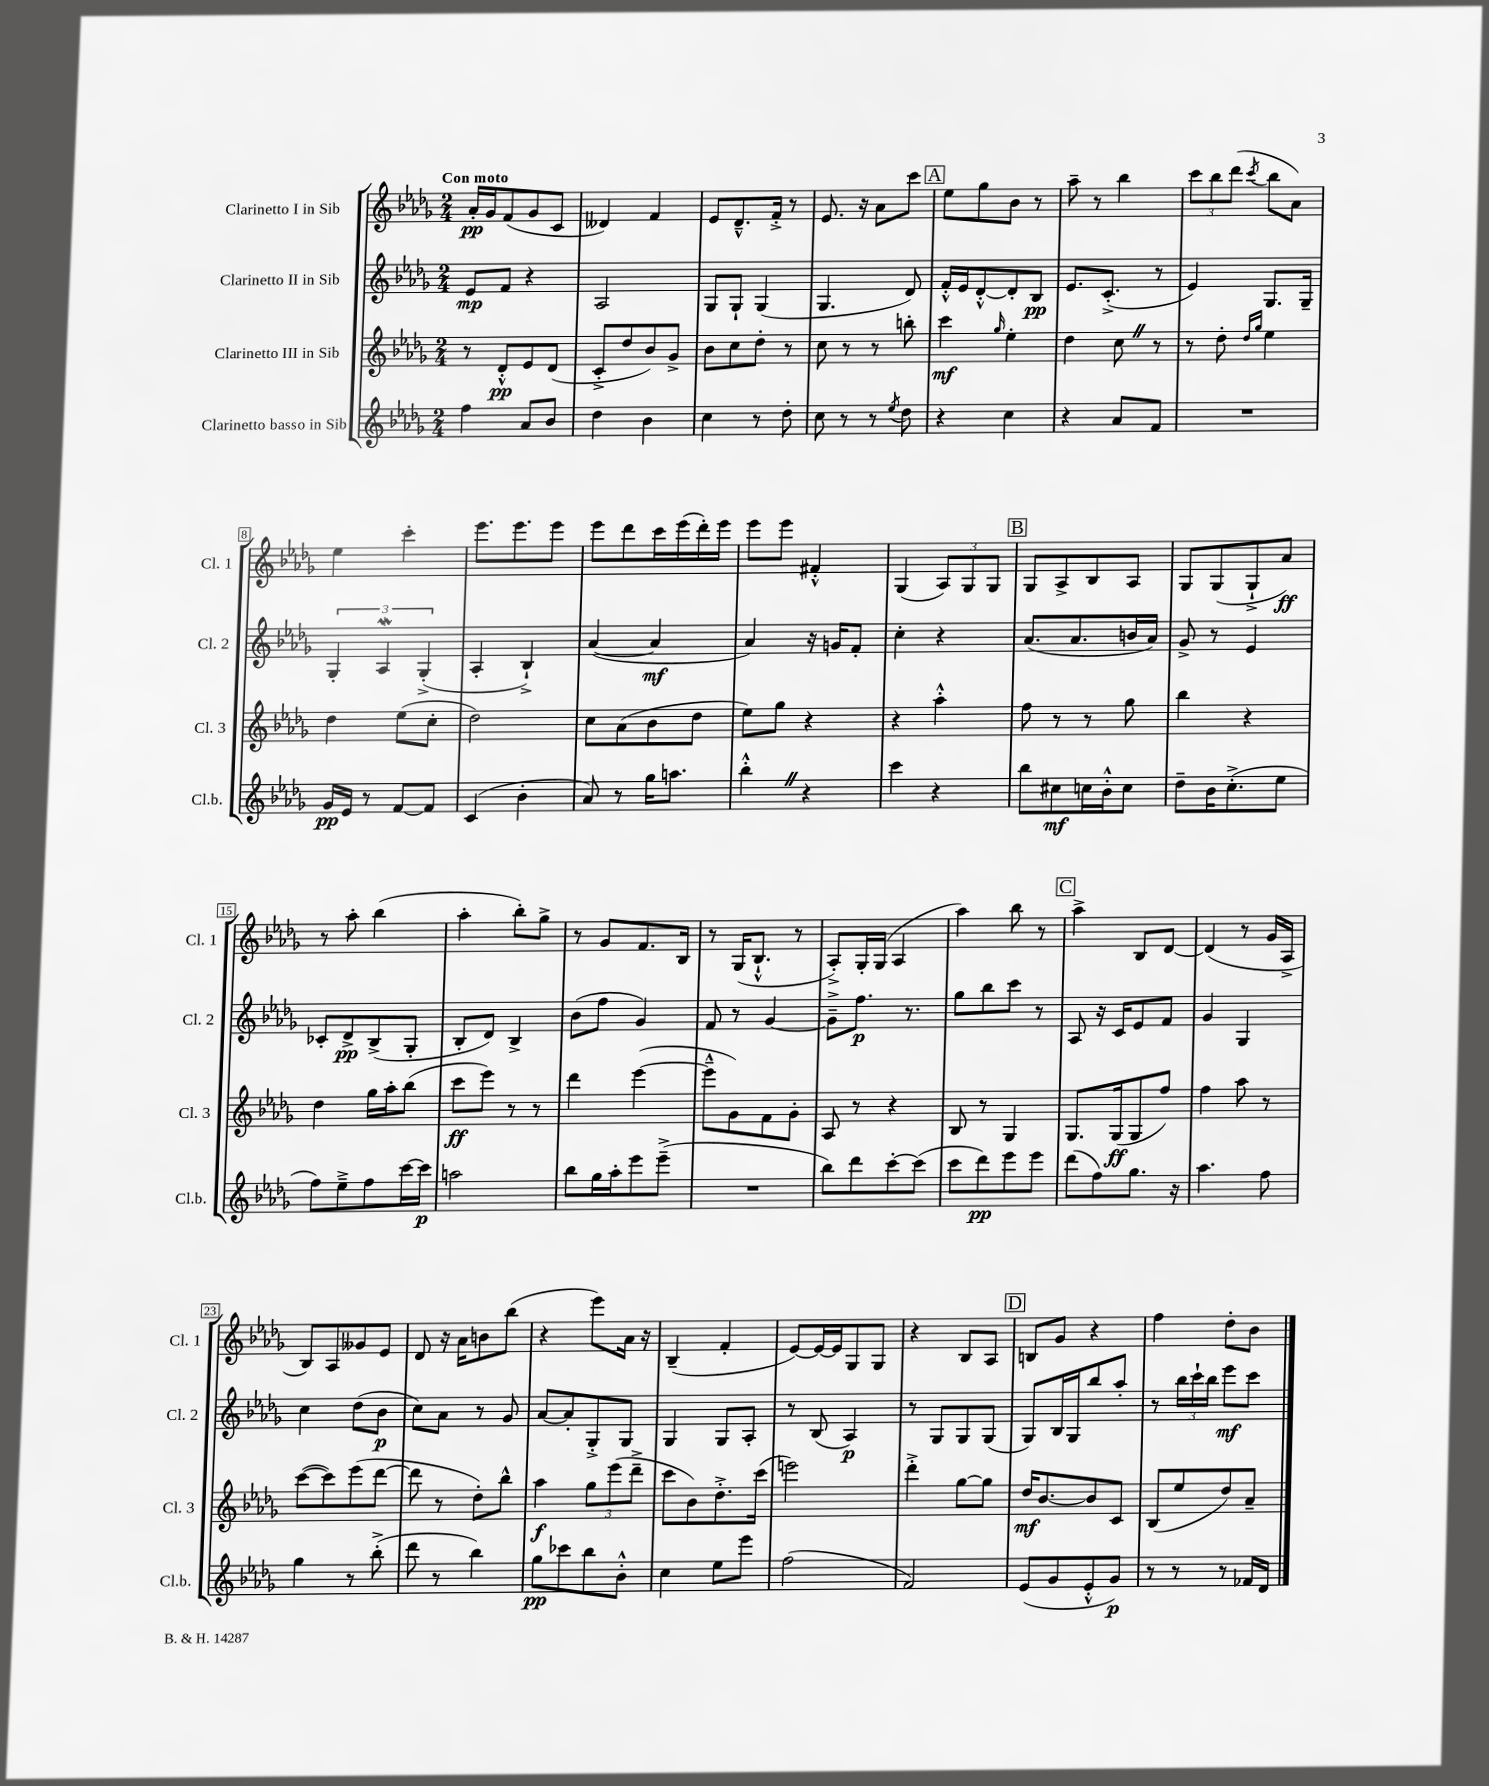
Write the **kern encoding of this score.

**kern	**kern	**kern	**kern
*staff4	*staff3	*staff2	*staff1
*clefG2	*clefG2	*clefG2	*clefG2
*k[b-e-a-d-g-]	*k[b-e-a-d-g-]	*k[b-e-a-d-g-]	*k[b-e-a-d-g-]
*M2/4	*M2/4	*M2/4	*M2/4
4ff\	8r	8e-/L	16a-'/LL
.	.	.	16g-/J
.	8d-'^^/L	8f/J	(8f/
8a-/L	8e-/	4r	8g-/
8b-/J	(8d-/J	.	8c/J
=	=	=	=
4dd-\	8c'^/L	2A-/	4d--/)
.	8dd-/	.	.
4b-\	8b-/)	.	4f/
.	8g-^/J	.	.
=	=	=	=
4cc\	8b-\L	8G-/L	8e-/L
.	8cc\	8G-`/J	8.d-~^^/
8r	8dd-'\J	(4G-/	.
.	.	.	16f'^/Jk
8dd-'\	8r	.	8r
=	=	=	=
8cc\	8cc\	4.G-/	8.e-/
8r	8r	.	.
.	.	.	16r
8r	8r	.	8a-\L
8qee-/	.	.	.
8dd-\	8bb'\	8d-/)	8ccc\J
=	=	=	=
4r	4ccc\	16f'^^/LL	8ee-\L
.	.	16e-/J	.
.	.	[8d-'^^/	8gg-\
.	16qqgg-/	.	.
4cc\	4ee-'\	8d-'/]	8b-\J
.	.	8B-/J	8r
=	=	=	=
4r	4dd-\	8.e-/L	8aa-~\
.	.	.	8r
.	.	(8.c'^/J	.
8a-/L	8cc\	.	4bb-\
8f/J	8r	8r	.
=	=	=	=
2r	8r	4e-/)	12ccc\L
.	.	.	12bb-\
.	8dd-'\	.	.
.	.	.	(12ddd-\J
.	16qqdd-/LL	.	.
.	16qqgg-/JJ	.	8qccc/
.	4ee-\	8.G-/L	8bb-\L
.	.	.	8a-\J)
.	.	16G-~/Jk	.
=	=	=	=
16g-/LL	4dd-\	6G-'/	4ee-\
16e-/JJ	.	.	.
8r	.	.	.
.	.	6A-/	.
[8f/L	(8ee-\L	.	4ccc'\
.	.	(6G-'^/	.
8f/]J	8cc'\J	.	.
=	=	=	=
(4c/	2dd-\)	4A-'/	8.eee-\L
.	.	.	8.eee-\
4b-'\	.	4B-`^/)	.
.	.	.	8eee-\J
=	=	=	=
8a-/)	8cc\L	([4a-/	8eee-\L
8r	(8a-\	.	8ddd-\
16gg-\LK	8b-\	4a-/]	16ccc\L
8.aa\J	.	.	(16eee-\
.	8dd-\J	.	16ddd-'\)
.	.	.	16eee-\JJ
=	=	=	=
4bb-'^^\	8ee-\L)	4a-/)	8eee-\L
.	8gg-\J	.	8eee-\J
4r	4r	16r	4f#'^^/
.	.	16g/LK	.
.	.	8f'/J	.
=	=	=	=
4ccc\	4r	4cc'\	(4G-/
4r	4aa-'^^\	4r	12A-/L)
.	.	.	12G-/
.	.	.	12G-/J
=	=	=	=
8bb-\L	8ff\	(8.a-/L	8G-/L
8cc#\	8r	.	8A-^/
.	.	8.a-/	.
16cc\L	8r	.	8B-/
16b-'^^\J	.	.	.
8cc\J	8gg-\	16b/L	8A-/J
.	.	16a-/JJ)	.
=	=	=	=
8dd-~\L	4bb-\	8g-^/	8G-/L
16b-\K	.	8r	(8G-/
(8.cc'^\	.	.	.
.	4r	4e-/	8G-`^/
8ee-\J	.	.	8a-/J)
=	=	=	=
8ff\L)	4dd-\	8c-'/L	8r
8ee-~^\	.	8d-^/	8aa-'\
8ff\	16gg-\LL	(8B-^/	(4bb-\
.	16aa-'\J	.	.
[16ccc\L	(8bb-\J	8G-'/J	.
16ccc\]JJ	.	.	.
=	=	=	=
2aa\	8ccc\L	8B-'/L	4aa-'\
.	8eee-\J)	8d-/J)	.
.	8r	4B-^/	8bb-'\L)
.	8r	.	8gg-^\J
=	=	=	=
8bb-\L	4ddd-\	(8b-\L	8r
16gg-\L	.	8ff\J	8g-/L
16aa-'\J	.	.	.
8eee-\	([4eee-\	4g-/)	8.f/
(8eee-~^\J	.	.	.
.	.	.	16B-/Jk
=	=	=	=
2r	8eee-~^^\]L	8f/	8r
.	8g-\)	8r	(16G-/LK
.	.	.	8.B-`^^/J
.	8f\	[4g-/	.
.	8g-'\J	.	8r
=	=	=	=
8bb-\L)	8A-/	8g-~^\]L	8A-'^/L)
8ddd-\	8r	8.ff\J	16G-'/L
.	.	.	(16G-/JJ
[8ccc'\	4r	.	4A-/
.	.	8.r	.
(8ccc\]J	.	.	.
=	=	=	=
8ccc\L	8B-/	8gg-\L	4aa-\)
8ddd-\)	8r	8bb-\	.
8eee-\	4G-/	8ccc\J	8bb-\
8eee-\J	.	8r	8r
=	=	=	=
(8ddd-\L	8.G-/L	8A-/	4aa-^\
8ff\)	.	16r	.
.	(16G-/k	16c/LK	.
8.gg-\J	8G-/	8e-/	8B-/L
.	8ff/J)	8f/J	[8d-/J
16r	.	.	.
=	=	=	=
4.aa-\	4ff\	4g-/	(4d-/]
.	8aa-\	4G-/	8r
8ff\	8r	.	16g-/LL
.	.	.	16A-^/JJ
=	=	=	=
4gg-\	([8ccc\L	4cc\	8B-/L)
.	8ccc\])	.	8A-/
8r	(8eee-\	(8dd-\L	8g--/
(8bb-'^\	[8ddd-\J	8b-\J	8e-/J
=	=	=	=
8ddd-\	8ddd-\]	8cc\L)	8d-/
8r	8r	8a-\J	16r
.	.	.	16a-\LK
4bb-\)	8dd-'\L)	8r	8b\
.	8bb-^^\J	8g-/	(8bb-\J
=	=	=	=
8gg-\L	4aa-\	[8a-/L	4r
8ccc-\	.	8a-'/]	.
8bb-\	12gg-\L	8G-'^/	8eee-\L)
.	(12eee-\	.	.
8b-'^^\J	.	8G-/J	16a-\Jk
.	12ddd-~^\J	.	.
.	.	.	16r
=	=	=	=
4cc\	8ccc\L	4G-/	(4B-~/
.	8b-\)	.	.
8ee-\L	8.dd-'^\	8G-/L	4f'/
8eee-\J	.	8A-'/J	.
.	(16ccc\Jk	.	.
=	=	=	=
(2ff\	2eee\)	8r	[8e-/L)
.	.	(8B-/	16e-/_L
.	.	.	16e-/]J
.	.	4A-/)	8G-/
.	.	.	8G-/J
=	=	=	=
2f/)	4ddd-'^\	8r	4r
.	.	8G-/L	.
.	[8gg-\L	8G-/	8B-/L
.	8gg-\]J	(8G-/J	8A-/J
=	=	=	=
(8e-/L	16dd-/LK	8G-/L)	8B/L
.	[8.b-/	.	.
8g-/	.	16B-/L	8g-/J
.	.	16G-/J	.
8e-'^^/	8b-/]	8bb-/	4r
8g-/J)	8c/J	8aa-'/J	.
=	=	=	=
8r	(8B-/L	8r	4ff\
8r	8ee-/	24bb-\LL	.
.	.	24ccc`\	.
.	.	24bb-\JJ	.
8r	8dd-/)	8eee-\L	8dd-'\L
16f-/LL	8a-~/J	8ccc\J	8b-\J
16d-/JJ	.	.	.
==	==	==	==
*-	*-	*-	*-
